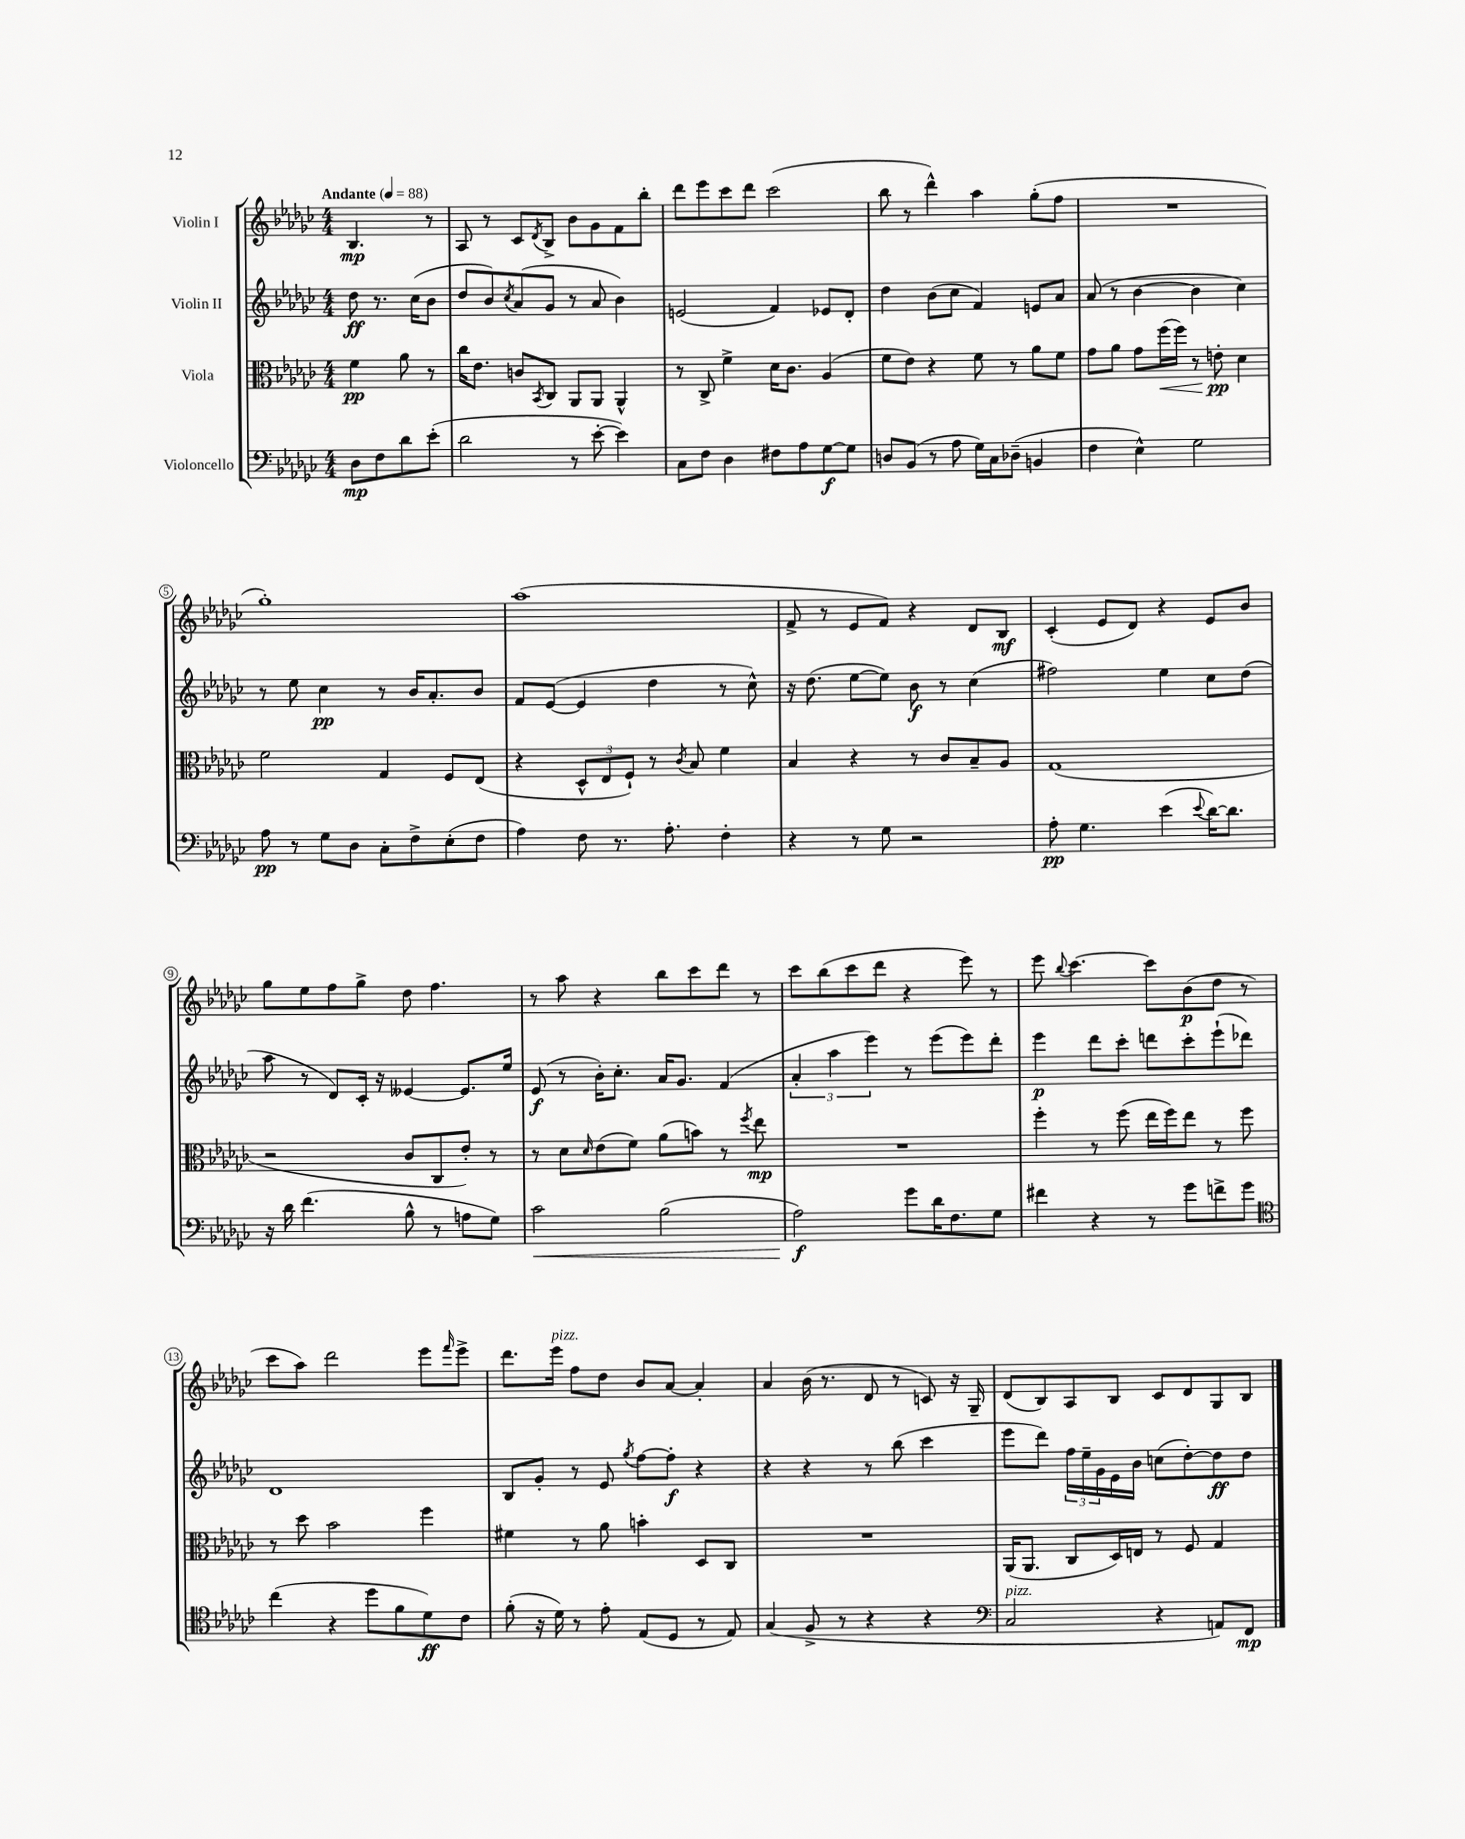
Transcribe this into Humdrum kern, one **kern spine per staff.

**kern	**dynam	**kern	**dynam	**kern	**dynam	**kern	**dynam
*part4	*part4	*part3	*part3	*part2	*part2	*part1	*part1
*staff4	*staff4	*staff3	*staff3	*staff2	*staff2	*staff1	*staff1
*I"Violoncello	*	*I"Viola	*	*I"Violin II	*	*I"Violin I	*
*clefF4	*	*clefC3	*	*clefG2	*	*clefG2	*
*k[b-e-a-d-g-c-]	*	*k[b-e-a-d-g-c-]	*	*k[b-e-a-d-g-c-]	*	*k[b-e-a-d-g-c-]	*
*M4/4	*	*M4/4	*	*M4/4	*	*M4/4	*
*MM88	*	*MM88	*	*MM88	*	*MM88	*
=	=	=	=	=	=	=	=
!	!	!	!	!	!	!LO:TX:a:B:t=Andante	!
8D-\L	mp	4f\	pp	8dd-\	ff	4.B-/	mp
8F\	.	.	.	8.r	.	.	.
8d-\	.	8a-\	.	.	.	.	.
.	.	.	.	(16cc-\KL	.	.	.
(8e-'\J	.	8r	.	8b-\J	.	8r	.
=1	=1	=1	=1	=1	=1	=1	=1
2d-\	.	16cc-\KL	.	8dd-/L	.	8A-/	.
.	.	8.e-\J	.	.	.	.	.
.	.	.	.	8b-/)	.	8r	.
.	.	.	.	8qcc-/	.	.	.
.	.	8cn/L	.	(8a-/	.	8c-/L	.
.	.	8qBB-/	.	.	.	8qd-/	.
.	.	8C-/J	.	8g-/J	.	8B-^/J	.
8r	.	8AA-/L	.	8r	.	8b-\L	.
[8e-'\	.	8AA-/J	.	8a-/	.	8g-\	.
4e-\])	.	4AA-^^/	.	4b-\)	.	8f\	.
.	.	.	.	.	.	8bb-'\J	.
=2	=2	=2	=2	=2	=2	=2	=2
8C-\L	.	8r	.	(2en/	.	8ddd-\L	.
8F\J	.	8C-^/	.	.	.	8eee-\	.
4D-\	.	4f^\	.	.	.	8ccc-\	.
.	.	.	.	.	.	8ddd-\J	.
8F#X\L	.	16d-\KL	.	4f/)	.	(2ccc-\	.
.	.	8.c-\J	.	.	.	.	.
8A-\	.	.	.	.	.	.	.
[8G-\	f	(4A-/	.	8e-X/L	.	.	.
8G-\J]	.	.	.	8d-'/J	.	.	.
=3	=3	=3	=3	=3	=3	=3	=3
8Dn/L	.	8f\L	.	4dd-\	.	8bb-\	.
(8BB-/J	.	8e-\J)	.	.	.	8r	.
8r	.	4r	.	(8b-\L	.	4ddd-^^\)	.
8A-\	.	.	.	8cc-\J	.	.	.
16G-\LL)	.	8f\	.	4f/)	.	4aa-\	.
16C-\J	.	.	.	.	.	.	.
(8D-X~\J	.	8r	.	.	.	.	.
4BBn/	.	8a-\L	.	8en/L	.	(8gg-'\L	.
.	.	8f\J	.	8a-/J	.	8ff\J	.
=4	=4	=4	=4	=4	=4	=4	=4
4F\	.	8g-\L	.	(8a-/	.	1r	.
.	.	8a-\J	.	8r	.	.	.
4E-^^\)	.	8g-\L	.	[4b-\	.	.	.
!	!	!	!LO:HP:b	!	!	!	!
.	.	(16ff\L	<	.	.	.	.
.	.	16ff\JJ)	.	.	.	.	.
2G-\	.	8r	.	4b-\]	.	.	.
.	.	8en'\	pp	.	.	.	.
.	.	4d-\	[	4cc-\)	.	.	.
!!LO:LB:g=z
=5	=5	=5	=5	=5	=5	=5	=5
8A-\	pp	2f\	.	8r	.	1gg-')	.
8r	.	.	.	8ee-\	.	.	.
8G-\L	.	.	.	4cc-\	pp	.	.
8D-\J	.	.	.	.	.	.	.
8C-'\L	.	4G-/	.	8r	.	.	.
8F^\	.	.	.	16b-/KL	.	.	.
.	.	.	.	8.a-'/	.	.	.
(8E-'\	.	8F/L	.	.	.	.	.
8F\J	.	(8E-/J	.	8b-/J	.	.	.
=6	=6	=6	=6	=6	=6	=6	=6
4A-\)	.	4r	.	8f/L	.	(1aa-	.
.	.	.	.	([8e-/J	.	.	.
8F\	.	12D-^^/L	.	4e-/]	.	.	.
.	.	12E-/	.	.	.	.	.
8.r	.	.	.	.	.	.	.
.	.	12F`/J)	.	.	.	.	.
.	.	8r	.	4dd-\	.	.	.
8.A-'\	.	.	.	.	.	.	.
.	.	8qc-/	.	.	.	.	.
.	.	8B-/	.	.	.	.	.
4F'\	.	4f\	.	8r	.	.	.
.	.	.	.	8cc-^^\)	.	.	.
=7	=7	=7	=7	=7	=7	=7	=7
4r	.	4B-/	.	16r	.	8f^/	.
.	.	.	.	(8.dd-\	.	.	.
.	.	.	.	.	.	8r	.
8r	.	4r	.	[8ee-\L	.	8e-/L	.
8G-\	.	.	.	8ee-\J])	.	8f/J)	.
2r	.	8r	.	8b-\	f	4r	.
.	.	8c-/L	.	8r	.	.	.
.	.	8B-~/	.	(4cc-\	.	8d-/L	.
.	.	8A-/J	.	.	.	8B-/J	mf
=8	=8	=8	=8	=8	=8	=8	=8
8A-'\	pp	(1G-	.	2ff#X\)	.	(4c-'/	.
4.G-\	.	.	.	.	.	.	.
.	.	.	.	.	.	8e-/L	.
.	.	.	.	.	.	8d-/J)	.
(4e-\	.	.	.	4ee-\	.	4r	.
8qqe-/	.	.	.	.	.	.	.
[16d-\KL)	.	.	.	8cc-\L	.	8e-/L	.
8.d-\J]	.	.	.	.	.	.	.
.	.	.	.	(8dd-\J	.	8b-/J	.
!!LO:LB:g=z
=9	=9	=9	=9	=9	=9	=9	=9
16r	.	2r	.	8aa-\	.	8gg-\L	.
16d-\	.	.	.	.	.	.	.
(4.f\	.	.	.	8r	.	8ee-\	.
.	.	.	.	8d-/L)	.	8ff\	.
.	.	.	.	16c-'/Jk	.	8gg-^\J	.
.	.	.	.	16r	.	.	.
8B-^^\	.	8c-/L	.	[4e--X/	.	8dd-\	.
8r	.	8C-/	.	.	.	4.ff\	.
8An\L	.	8e-'/J)	.	8.e--/L]	.	.	.
8G-\J)	.	8r	.	.	.	.	.
.	.	.	.	16ee-/Jk	.	.	.
=10	=10	=10	=10	=10	=10	=10	=10
!	!LO:HP:b	!	!	!	!	!	!
2c-\	<	8r	.	(8e-/	f	8r	.
.	.	8d-\L	.	8r	.	8aa-\	.
.	.	16qqd-/	.	.	.	.	.
.	.	(8e-\	.	16b-'\KL)	.	4r	.
.	.	.	.	8.cc-'\J	.	.	.
.	.	8f\J)	.	.	.	.	.
(2B-\	.	(8a-\L	.	16a-/KL	.	8bb-\L	.
.	.	.	.	8.g-/J	.	.	.
.	.	8bn\J)	.	.	.	8ccc-\	.
.	.	8r	.	(4f/	.	8ddd-\J	.
.	.	8qff/	.	.	.	.	.
.	.	8ee-\	mp	.	.	8r	.
=11	=11	=11	=11	=11	=11	=11	=11
2A-\)	f	1r	.	6a-'/	.	8ccc-\L	.
.	.	.	.	.	.	(8bb-\	.
.	.	.	.	6aa-\	.	.	.
.	.	.	.	.	.	8ccc-\	.
.	.	.	.	6eee-\)	.	.	.
.	.	.	.	.	.	8ddd-\J	.
8g-\L	[	.	.	8r	.	4r	.
16d-\K	.	.	.	(8eee-\L	.	.	.
8.F\	.	.	.	.	.	.	.
.	.	.	.	8eee-\)	.	8eee-\)	.
8G-\J	.	.	.	8ddd-'\J	.	8r	.
=12	=12	=12	=12	=12	=12	=12	=12
4f#X\	.	4ff'\	.	4eee-\	p	8eee-\	.
.	.	.	.	.	.	8qqbb-/	.
.	.	.	.	.	.	[4.ccc-\	.
4r	.	8r	.	8ddd-\L	.	.	.
.	.	(8ff\	.	8ccc-'\J	.	.	.
8r	.	16ee-\LL	.	8dddn\L	.	8ccc-\L]	.
.	.	16ff\J)	.	.	.	.	.
8g-\L	.	8ee-\J	.	8ccc-'\	.	(8b-\	p
8fn^\	.	8r	.	(8eee-`\	.	8dd-\J	.
8g-\J	.	8ff\	.	8ddd-X\J)	.	8r	.
!!LO:LB:g=z
=13	=13	=13	=13	=13	=13	=13	=13
*clefC4	*	*	*	*	*	*	*
(4cc-\	.	8r	.	1d-	.	8ccc-\L	.
.	.	8dd-\	.	.	.	8aa-\J)	.
4r	.	2b-\	.	.	.	2ddd-\	.
8dd-\L	.	.	.	.	.	.	.
8f\	.	.	.	.	.	.	.
8d-\)	ff	4ff\	.	.	.	8eee-\L	.
.	.	.	.	.	.	16qqfff/	.
8c-\J	.	.	.	.	.	8eee-^\J	.
=14	=14	=14	=14	=14	=14	=14	=14
(8f'\	.	4f#X\	.	8B-/L	.	8.ddd-\L	.
16r	.	.	.	8g-'/J	.	.	.
!	!	!	!	!	!	!LO:TX:a:i:t=pizz.	!
16d-\)	.	.	.	.	.	16eee-\Jk	.
8r	.	8r	.	8r	.	8ff\L	.
8e-'\	.	8a-\	.	8e-/	.	8dd-\J	.
.	.	.	.	8qgg-/	.	.	.
(8E-/L	.	4bn'\	.	[8ff\L	.	8b-/L	.
8D-/J	.	.	.	8ff'\J]	f	[8a-/J	.
8r	.	8D-/L	.	4r	.	4a-'/]	.
8E-/)	.	8C-/J	.	.	.	.	.
=15	=15	=15	=15	=15	=15	=15	=15
(4G-/	.	1r	.	4r	.	4a-/	.
8F^/	.	.	.	4r	.	(16b-\	.
.	.	.	.	.	.	8.r	.
8r	.	.	.	.	.	.	.
4r	.	.	.	8r	.	8d-/	.
.	.	.	.	(8bb-\	.	8r	.
4r	.	.	.	4ccc-\	.	8cn/)	.
.	.	.	.	.	.	16r	.
.	.	.	.	.	.	16G-~/	.
=16	=16	=16	=16	=16	=16	=16	=16
*clefF4	*	*	*	*	*	*	*
!LO:TX:a:i:t=pizz.	!	!	!	!	!	!	!
2C-/	.	(16AA-/KL	.	8eee-\L	.	(8d-/L	.
.	.	8.AA-/J	.	.	.	.	.
.	.	.	.	8ddd-\J)	.	8B-/)	.
.	.	8C-/L	.	24ff\LL	.	8A-/	.
.	.	.	.	24ee-~\	.	.	.
.	.	.	.	24g-\	.	.	.
.	.	16D-/L)	.	16e-\	.	8B-/J	.
.	.	16En/JJ	.	16b-\JJ	.	.	.
4r	.	8r	.	(8ccn\L	.	8c-/L	.
.	.	8F/	.	[8dd-'\)	.	8d-/	.
8AAn/L)	.	4G-/	.	8dd-\]	ff	8G-/	.
8FF/J	mp	.	.	8dd-\J	.	8B-/J	.
==	==	==	==	==	==	==	==
*-	*-	*-	*-	*-	*-	*-	*-
